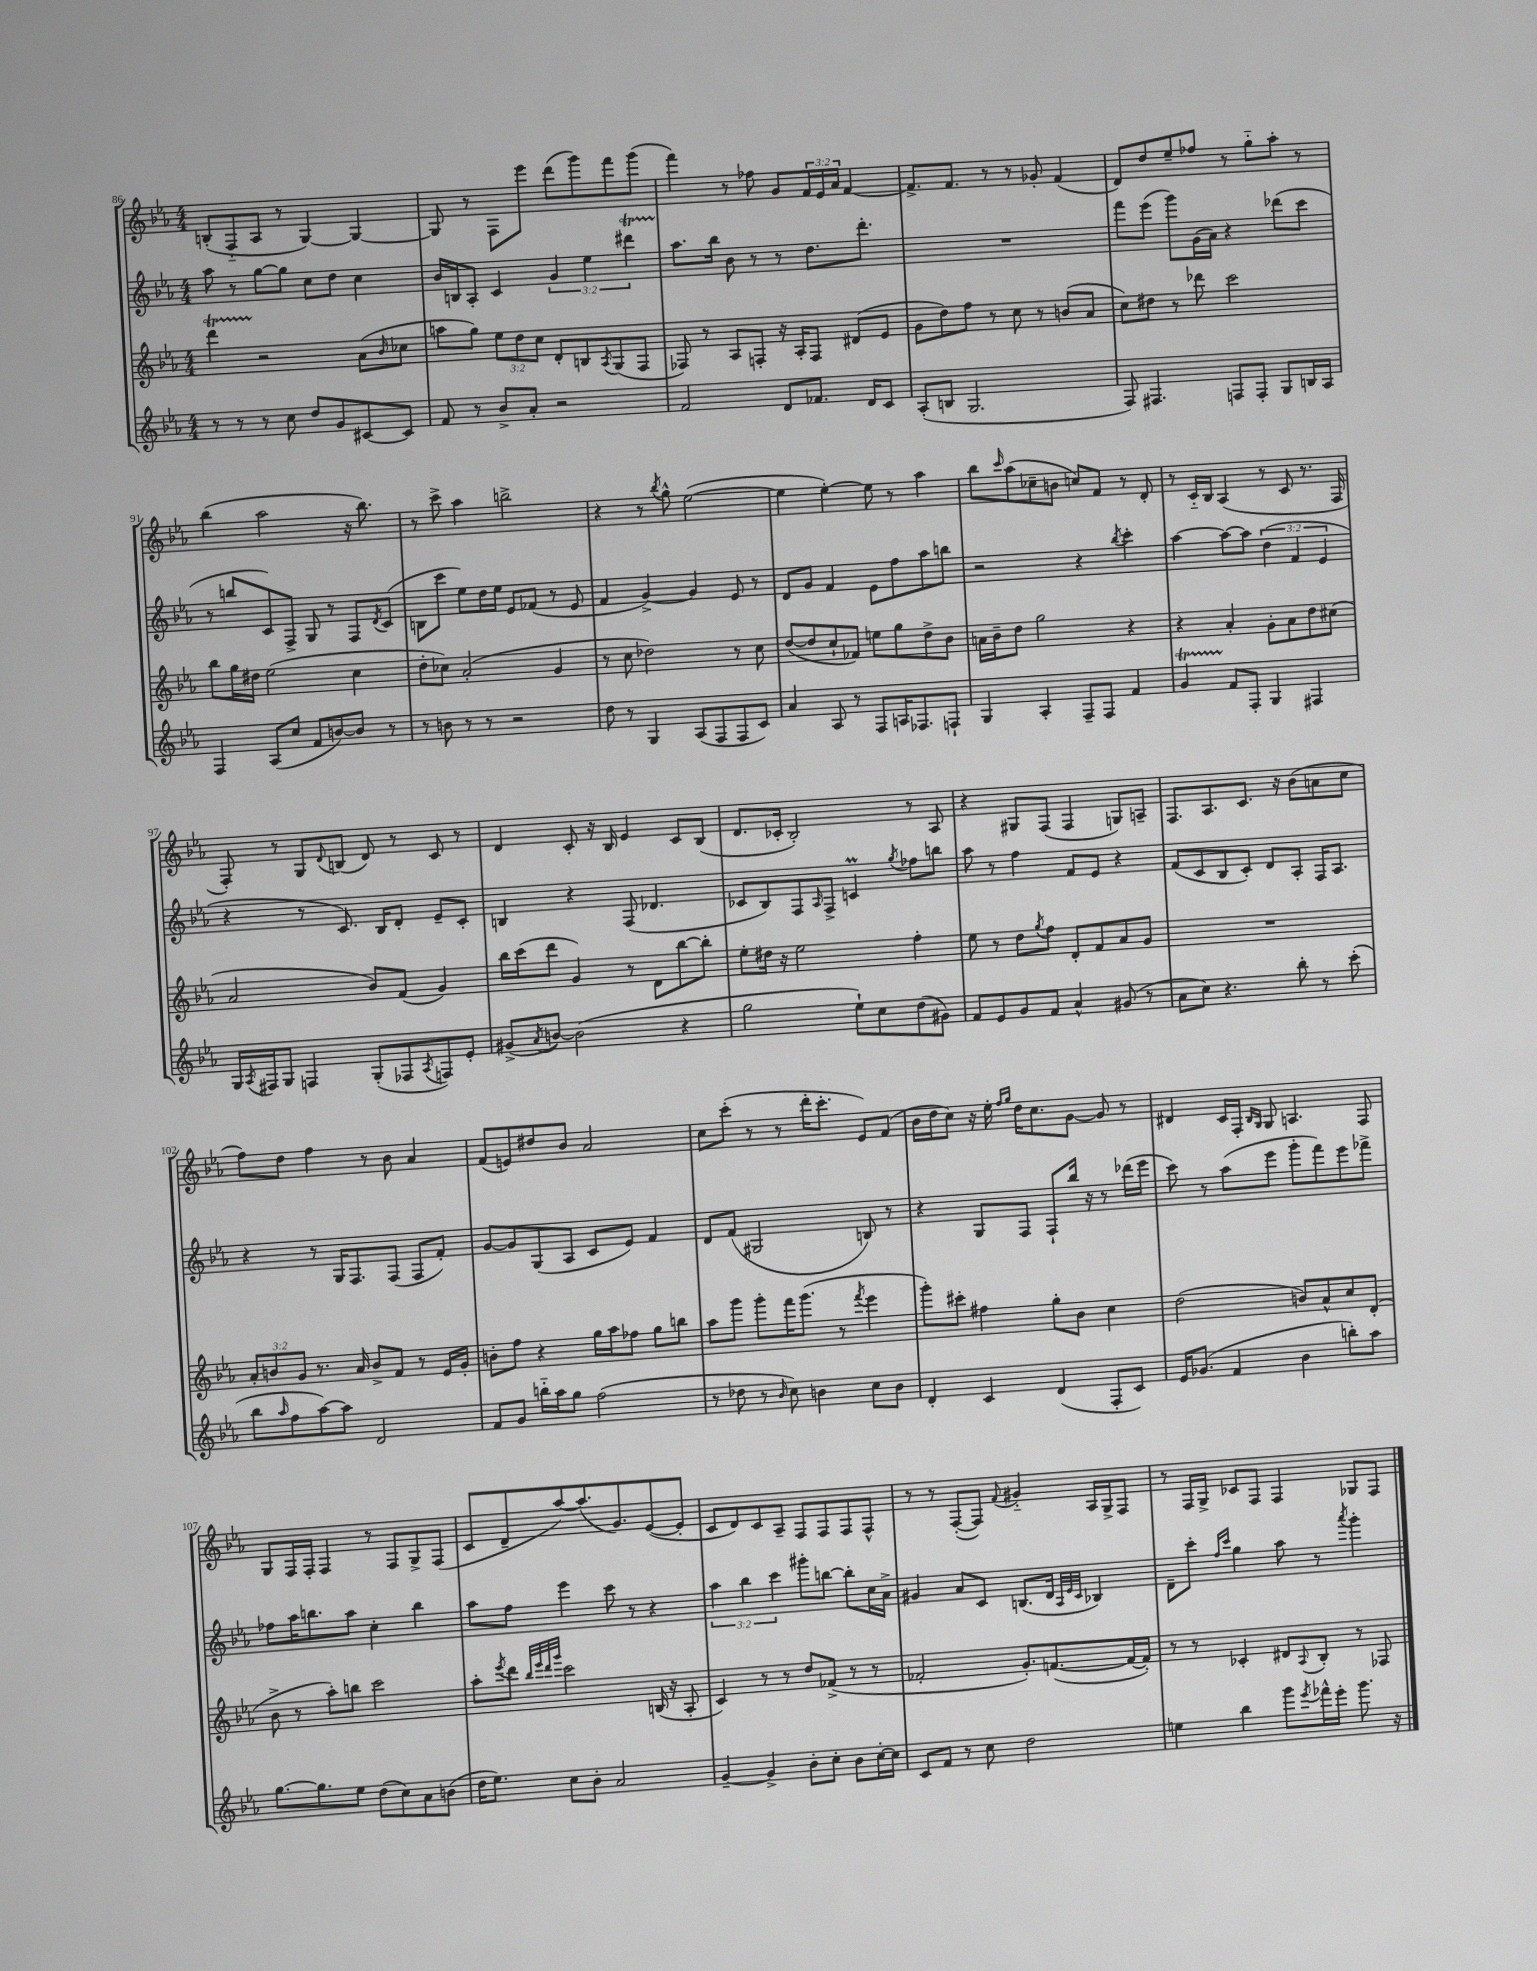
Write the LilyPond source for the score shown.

<<
\new StaffGroup <<
\new Staff = "s0" {
    \clef treble \key ees \major \numericTimeSignature \time 4/4 \override Staff.TupletNumber.text = #tuplet-number::calc-fraction-text
    b8-.( f8-_ aes8 r8 g4~) g4~ |
    g8 r8 f8 ees'''8 d'''8( g'''8) f'''8 g'''8( |
    f'''4) r8 fes''8 g'8 \tuplet 3/2 { f'16 ees'16 aes'16 } f'4~ |
    f'8.-> f'8. r8 r8 ges'8-. f'4( |
    d'8) d''8 ees''8-- fes''8 r8 g''8-_ aes''8-. r8 |
    bes''4( aes''2 r16 bes''8.) |
    r8 c'''8-> aes''4 b''2-> |
    r4 r8 \acciaccatura { bes''8 } g''8-^ ees''2~( |
    ees''4 ees''4~-.) ees''8 r8 aes''4 |
    bes''8 \grace { c'''16 } aes''8( ces''8-- b'8 c''8) f'8 r8 d'8-. |
    r8 c'16-_ bes16 aes4( r8 c'8 r8. f16 |
    f8-.) r8 g8 \appoggiatura { d'8 } b8( d'8) r8 c'8 r8 |
    d'4 c'8-. r16 bes16 ees'4 c'8 bes8( |
    d'8. ces'16-. bes2-.) r8 aes8 |
    r4 gis8 f8( f4 g8) a8-- |
    f8. aes8. c'8. r16 bes'8( a'8 c''8 |
    f''8) d''8 f''4 r8 bes'8 aes'4 |
    f'8( e'8) dis''8 bes'8 aes'2 |
    c''8 c'''8-.( r8 r8 d'''16-. c'''8.-. ees'8) f'8( |
    bes'16 d''16 c''8) r16 ees''16-. \grace { f''16 g''16 } d''16 c''8. g'8~ g'8 r8 |
    dis'4 c'16 f16-. \grace { bes16 g16 } g8 a4. f8 |
    g8 f16 f16-. f4 r8 f8 g8-> f8( |
    c'8 d'8-- aes''8~) aes''8.( g'8.) ees'8~( ees'8-. |
    c'8 d'8) c'8 aes8-- f8 f8 f8 f8-^ |
    r8 r8 f8~-.( f8) \appoggiatura { f'8 } gis'4-_ aes16 g16-> f8 |
    r8 f16 g16-> ces'8 f8 f4 ges8 f8 \bar "|." |
}
\new Staff = "s1" {
    \clef treble \key ees \major \numericTimeSignature \time 4/4 \override Staff.TupletNumber.text = #tuplet-number::calc-fraction-text
    aes''8 r8 g''8~ g''8 c''8 d''8 c''4 |
    bes'16 b16 aes8-. c'4 \tuplet 3/2 { g'4 ees''4 dis'''4\startTrillSpan } |
    aes''8.\stopTrillSpan bes''16 bes'8 r8 r8 d''8. d'''8.-. |
    R1 |
    f'''8 ees'''8( g'''8) g'16( aes'16) r4 des'''8( c'''8 |
    r8 b''8 c'8) f8-> g8 r8 f8 \acciaccatura { d'8 } c'8( |
    b8 c'''8 ees''8) d''16 ees''16 ees'8 fes'8( r8 ees'8 |
    f'4 g'4~->) g'4 ees'8 r8 |
    d'8 g'8 f'4 ees'8 f''8 aes''8 b''8 |
    r2 r4 \acciaccatura { bes''8 } c'''4-. |
    aes''4~ aes''8~ aes''8 \tuplet 3/2 { d''4( f'4 ees'4 } |
    r4 r8 c'8.) bes16 d'8-. ees'8-- c'8-. |
    b4 r4 f8( des'4. |
    ces'8 bes8) f8 \grace { aes16 } f8-> c'4\prall \acciaccatura { g''8 } fes''8 b''8 |
    aes''8 r8 f''4 f'8 ees'8 r4 |
    f'8( c'8 bes8 c'8-.) d'8 aes8-. f16 aes8. |
    r4 r8 g16 f8. f8( f8 f'8-.) |
    g'8~ g'8 g8( aes8 c'8 ees'8) f'4 |
    d'8 f'8( gis2 b8) r8 |
    r4 g8 f8 f8-! bes''16 r16 r8 des'''16( ees'''16 |
    c'''8) r8 aes''8( ees'''8 g'''8-. f'''8) ees'''8 fes'''8-> |
    fes''8 aes''16 b''8. aes''8 c''4-. b''4 |
    aes''8 f''8 ees'''4 c'''8 r8 r4 |
    \tuplet 3/2 { aes''4 bes''4 c'''4 } gis'''8-. b''8~ b''8-. c''16 aes'16-> |
    gis'4 aes'8 c'8 b8.( d'16 \grace { aes32 ees'32 c'32 } bes4) |
    d'8-- c'''8-. \grace { f''16 c'''16 } g''4 aes''8 r8 \acciaccatura { aes'''8 } g'''4-. \bar "|." |
}
\new Staff = "s2" {
    \clef treble \key ees \major \numericTimeSignature \time 4/4 \override Staff.TupletNumber.text = #tuplet-number::calc-fraction-text
    d'''4\startTrillSpan r2\stopTrillSpan aes'8( \grace { bes'16 } ces''8 |
    a''8 g''8) \tuplet 3/2 { ees''8 d''8 c''8 } d'8-. b8 \acciaccatura { aes8 } g8( f8 |
    fes8) r8 aes8 f8-. r16 aes16-. f8 dis'8( ees'8 |
    g'8 d''8) f''8 r8 c''8 r8 b'8( aes'8 |
    c''8) dis''8 r8 des'''8 c'''2 |
    bes''8 g''16 dis''16 ees''2( c''4 |
    d''8-. ces''8) aes'2-.( g'4 |
    r8 c''8 des''2) r8 c''8 |
    d''8~( d''8 c''8-! fes'8) e''8 g''8 d''8-> bes'8 |
    a'16 bes'16-- d''8 g''2 r4 |
    r4 aes'4-. g'8-. aes'8 d''8 cis''8( |
    aes'2 bes'8) f'8( g'4) |
    bes''16 c'''16( d'''8 g'4) r8 d'8 bes''8~ bes''8-. |
    ees''8-. dis''16 r16 ees''2 f''4-. |
    ees''8 r8 d''8 \acciaccatura { g''8 } f''8 d'8-. f'8 aes'8 g'8 |
    R1 |
    \tuplet 3/2 { aes'8-. b'8 g'8 } r8. aes'16 b'8-> f'8 r8 ees'16 g'16-. |
    b'8-. f''8 r4 g''16 aes''16 fes''8 g''8 b''8 |
    aes''8 g'''8 g'''8-. f'''16 g'''8.( r8 \acciaccatura { f'''8 } ees'''4 |
    g'''8-.) cis'''8-. fis''4 g''8-. bes'8 c''4 |
    d''2( b'8) aes'8-^ c''8 d'8-.( |
    bes'8-> r8 aes''8-.) b''8 c'''2 |
    aes''8-. \acciaccatura { ees'''8 } d'''8 \grace { bes''32 ees'''32 d'''32 g'''32 } c'''2 b16( r16 aes8-. |
    c'4) r8 r8 d''8 fes'8->( r8 r8 |
    fes'2-. g'8.-.) f'8.~( f'16~ f'16-.) |
    r8 r8 ces'4-. dis'8 \appoggiatura { aes8 } bes8-. r8 fes8 \bar "|." |
}
\new Staff = "s3" {
    \clef treble \key ees \major \numericTimeSignature \time 4/4
    r8 r8 r8 c''8 d''8 g'8 cis'8~ cis'8 |
    f'8 r8 bes'8-> aes'8-. r2 |
    f'2 d'8 fes'8. d'16 c'8 |
    aes8-.( b8 g2. |
    f8) fis4. f8 f8-. g8 b16 aes16 |
    f4 aes8( c''8 f'8 b'8~) b'8 r8 |
    r8 b'8 r8 r8 r2 |
    d''8 r8 g4 aes8( f8 f8 c'8) |
    aes'4 aes8 r8 f8 a16 fes8. f8-! |
    g4 aes4-. f8-- f8 f'4 |
    g'4\startTrillSpan f'8\stopTrillSpan f8-. g4 fis4 |
    g16 \acciaccatura { aes8 } fis16 g8 f4 g8-.( fes8 \acciaccatura { aes8 } f8) ees'8-. |
    gis'8->( \acciaccatura { aes'8 } b'8~) b'2( r4 |
    g''2 ees''8-!) c''8 d''8( gis'8) |
    f'8 ees'8 g'8 f'8 aes'4-^ gis'8( r8 |
    aes'8 c''8) r4. bes''8-. r8 c'''8-.( |
    bes''8 \grace { aes''16 } f''8 aes''8~) aes''8 d'2 |
    f'8 g'8 b''16-_ aes''16 g''8 f''2( |
    r8 des''8 r8 \grace { bes'16 } c''8) b'4 c''8 b'8 |
    d'4-. c'4 d'4( f8-. c'8) |
    ees'16 ges'8.( f'4 bes'4 b''8-.) aes''8 |
    g''8.~ g''8. ees''8 d''8( c''8) aes'8 b'8( |
    d''16 ees''8.) c''8 bes'8-. aes'2 |
    g'4~-- g'4-> bes'8-. c''8-. bes'8 c''16~-. c''16 |
    c'8 f'8 r8 c''8 d''2 |
    e''4 bes''4 g'''8 \acciaccatura { ees'''8 } fes'''16-^ ees'''16-. g'''8. r16 \bar "|." |
}
>>
>>
\layout { \context { \Score currentBarNumber = #86 } }
